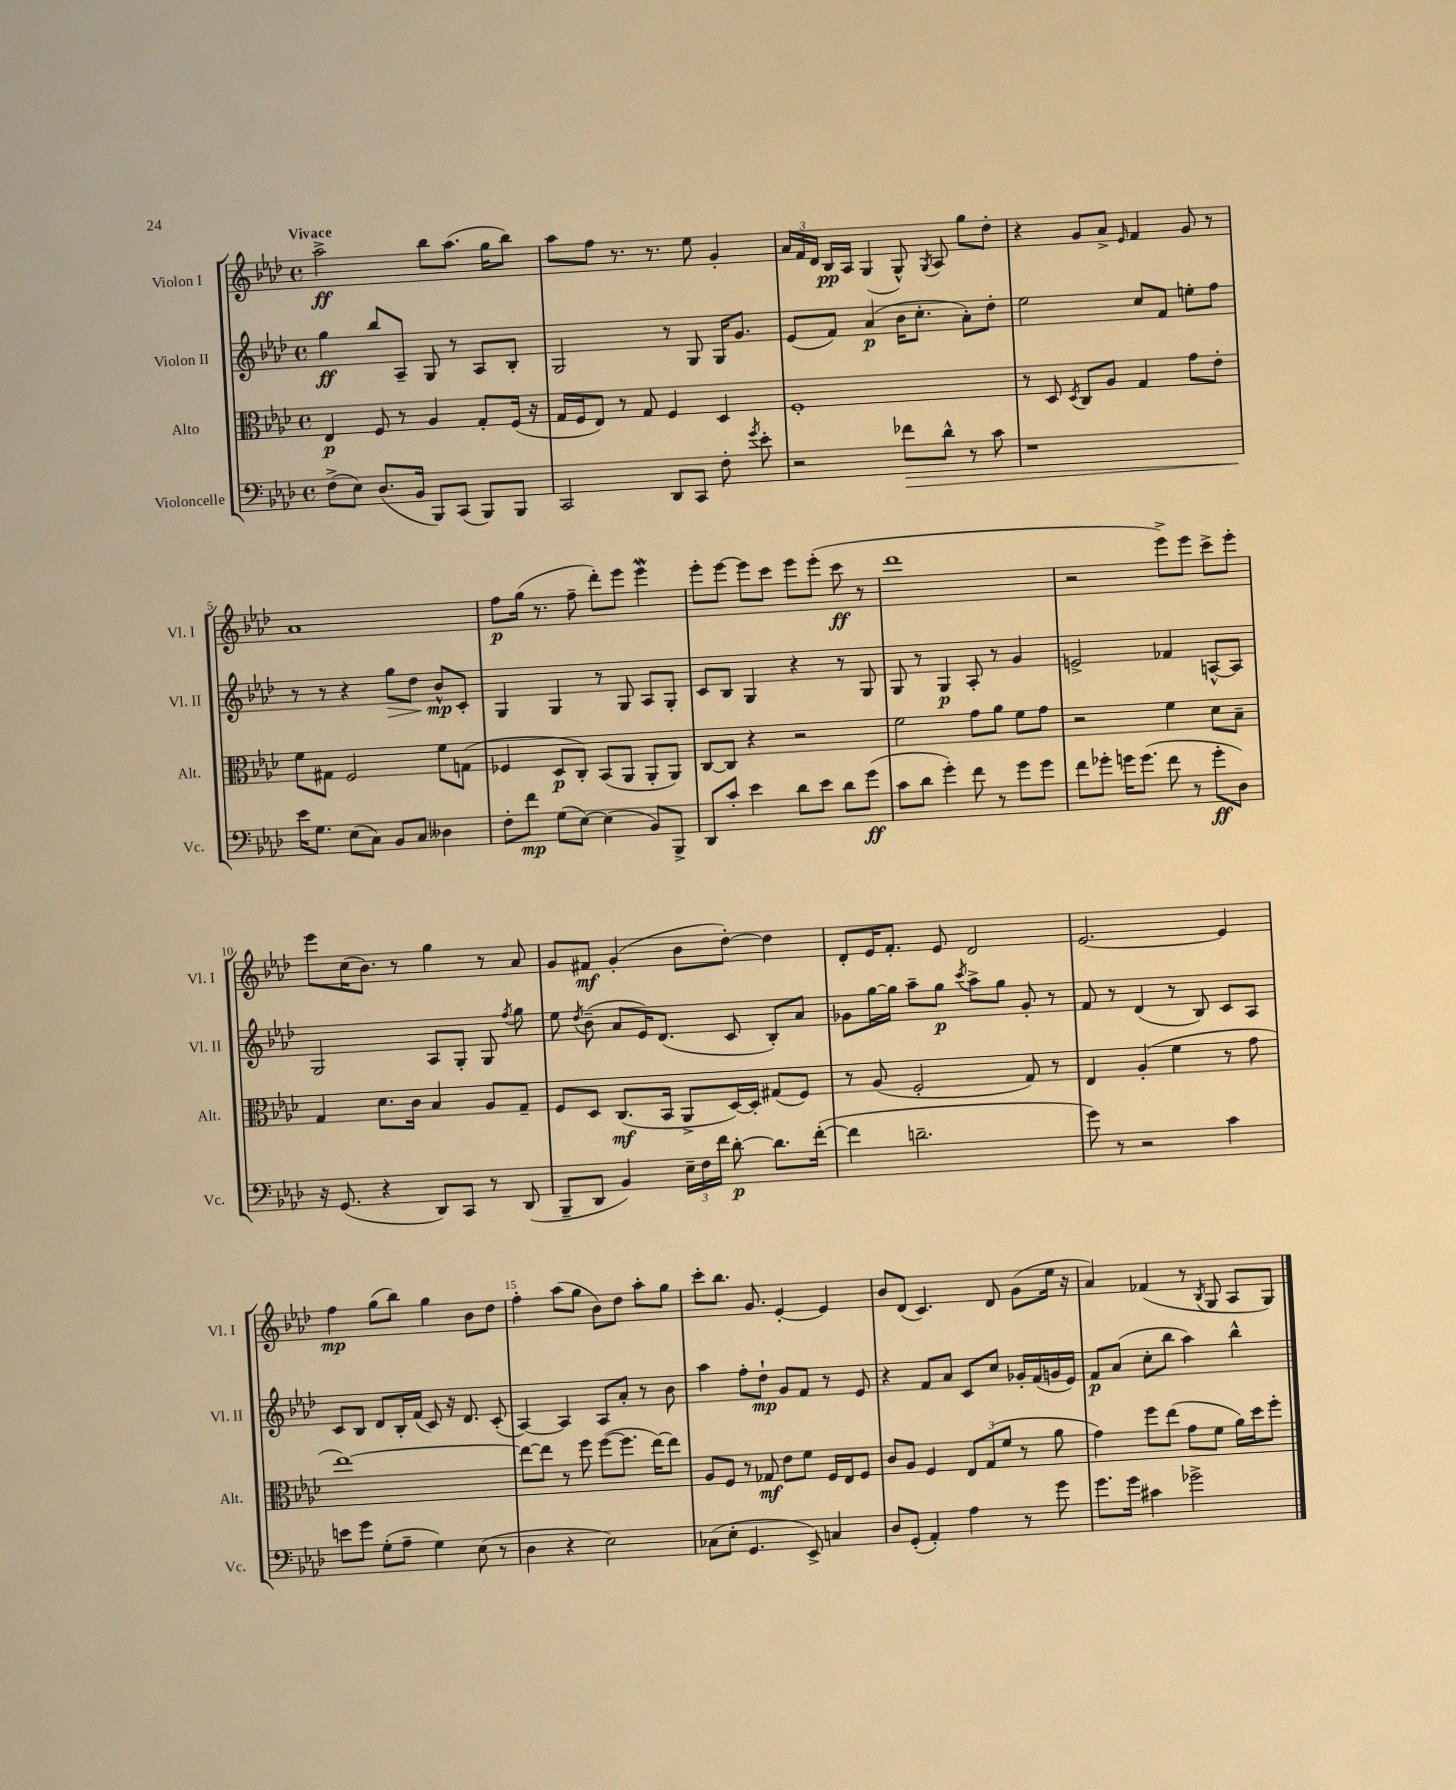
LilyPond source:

<<
\new StaffGroup <<
\new Staff = "s0" \with { instrumentName = "Violon I" shortInstrumentName = "Vl. I" } {
    \clef treble \key aes \major \defaultTimeSignature \time 4/4 \tempo "Vivace"
    \autoBeamOff aes''2->\ff bes''8[ aes''8.]( g''16[ bes''8]) |
    aes''8[ f''8] r8. r8. ees''8 g'4-. |
    \tuplet 3/2 { aes'16[ f'16 des'16] } bes16[\pp aes16] g4( g8-^) \acciaccatura { g8 } aes8 g''8[ des''8]-. |
    r4 g'8[ aes'8]-> \grace { ees'16 } f'4 g'8 r8 |
    aes'1 |
    f''8[\p g''16]( r8. f''8-- des'''8[-.) ees'''8] ees'''4\mordent |
    ees'''8[-. ees'''8]~ ees'''8[ c'''8] ees'''8[ ees'''8]-.( c'''8\ff r8 |
    des'''1 |
    r2 ees'''8[->) ees'''8] c'''8[-> ees'''8]-. |
    ees'''8[ c''16( bes'8.]) r8 g''4 r8 aes'8 |
    g'8[ fis'8]\mf g'4-.( bes'8[ des''8]~-.) des''4 |
    des'8[-. ees'16 f'8.]-. ees'8 des'2 |
    ees'2.~ ees'4 |
    f''4\mp g''8[( bes''8]) g''4 bes'8[ des''8] |
    f''4-. aes''8[( g''8] bes'8[) des''8] aes''8[-. g''8] |
    c'''8[-. bes''8.] g'8. ees'4~-. ees'4 |
    bes'8[ des'8]( c'4.) des'8 g'8[( ees''16] r16 |
    aes'4) fes'4( r8 \acciaccatura { bes8 } g8 aes8[ g8]) \bar "|." |
}
\new Staff = "s1" \with { instrumentName = "Violon II" shortInstrumentName = "Vl. II" } {
    \clef treble \key aes \major \defaultTimeSignature \time 4/4
    \autoBeamOff g''4\ff bes''8[ aes8]-- g8 r8 aes8[ bes8]-. |
    g2 r8 g8 g16[ g'8.] |
    ees'8[( f'8]) aes'4\p( bes'16[ c''8.]-. aes'8[-.) des''8]-. |
    ees''2 c''8[ f'8] e''8[-. f''8] |
    r8 r8 r4 g''8[\> des''8] bes'8[-^\mp\! c'8]-. |
    g4 g4 r8 g8 aes8[ g8]-. |
    c'8[ bes8] g4 r4 r8 g8 |
    g8 r8 g4\p aes8-. r8 g'4 |
    e'2-> fes'4 a8[~-^ a8] |
    g2 aes8[ g8]-. g8 \acciaccatura { f''8 } g''8 |
    ees''8 \acciaccatura { des''8 } bes'8--( aes'8[ ees'16) des'8.]( c'8 bes8[-.) aes'8] |
    ges'8[ g''16~ g''16] aes''8[-- g''8]\p \acciaccatura { c'''8 } aes''8[-> g''8] ges'8-. r8 |
    f'8 r8 des'4( r8 bes8) c'8[ aes8] |
    c'8[ bes8] des'8[ bes16-. f'16]( c'8) r16 des'8. c'8-.( |
    aes4~) aes4 aes8[ aes'8]-. r8 bes'8 |
    aes''4 f''8[-. des''8]-!\mp g'8[ f'8] r8 ees'8 |
    r4 f'8[ aes'8] c'8[ c''8] ges'16[-. f'16( g'16 ees'16]) |
    f'8[\p aes'8]( c''8[-. bes''8] aes''4) bes''4-^ \bar "|." |
}
\new Staff = "s2" \with { instrumentName = "Alto" shortInstrumentName = "Alt." } {
    \clef alto \key aes \major \defaultTimeSignature \time 4/4
    \autoBeamOff ees4\p f8 r8 aes4 g8[-. f16]( r16 |
    g16[ f16 ees8]) r8 g8 f4 des4 |
    f1-. |
    r8 des8 \acciaccatura { des8 } c8[ aes8] g4 g'8[ ees'8]-. |
    f'8[ gis8] f2 f'8[ g8]( |
    fes4 des8[\p c8]-.) bes,8[( aes,8] aes,8[-. aes,8]) |
    c8[~ c8] r4 r2 |
    f'2 g'8[ aes'8] f'8[ g'8] |
    r2 f'4 des'8[ bes8]-- |
    g4 des'8.[ c'16] bes4 aes8[ g8]-- |
    f8[ des8] c8.[\mf( bes,16] aes,8[-> des16~) des16]-. gis8[( f8]) |
    r8 aes8( f2-. g8) r8 |
    ees4 aes4-.( f'4 r8 g'8 |
    ees''1~) |
    ees''8[~ ees''8] r8 f''8 f''8[~( f''8.] ees''16[~) ees''8] |
    aes8[ f8] r8 ges8\mf ees'8[ f'8] f16[ ees16 f8] |
    c'8[ aes8] f4 \tuplet 3/2 { ees8[ g8( f'8] } r8 aes'8 |
    g'4) f''8[ ees''8]( g'8[ f'8] aes'16[) des''16 f''8]-. \bar "|." |
}
\new Staff = "s3" \with { instrumentName = "Violoncelle" shortInstrumentName = "Vc." } {
    \clef bass \key aes \major \defaultTimeSignature \time 4/4
    \autoBeamOff f8[->( ees8]) des8.[( bes,16] bes,,8[) c,8]( bes,,8[) bes,,8] |
    c,2 des,8[ c,8] f8-. \acciaccatura { g'8 } ees'8-. |
    r2 fes'8[\> des'8]-^ r8 c'8 |
    r1 |
    ees'16[\! g8.] ees8[( c8]) bes,8[ c8] deses4 |
    f8[-. f'8]\mp g8[( ees8]~) ees4( bes,8[) bes,,8]-> |
    des,8[ c'8]-. ees'4 des'8[ ees'8] des'8[ g'8]\ff( |
    c'8[ des'8] g'4-.) f'8 r8 g'8[ g'8] |
    f'8[ ges'8]-. g'16[ g'8.]( f'8 r8 g'8[-.\ff des8]) |
    r16 g,8.( r4 des,8[) c,8] r8 des,8( |
    bes,,8[-- des,8] bes,4) \tuplet 3/2 { ees16[-- f16 f'16] } des'8~-.\p des'8.[ f'16]~-.( |
    f'4 d'2.-- |
    g'8) r8 r2 c'4 |
    e'8[ g'8] g8[-.( aes8]-- g4) ees8( r8 |
    des4 r4 ees2) |
    ces8[( ees8]-. g,4. ees,8->) c4 |
    des8[ g,8]-.( aes,4-.) aes4 r8 g'8 |
    g'8.[ g'16] cis'4 ges'2-> \bar "|." |
}
>>
>>
\layout { \context { \Score \override BarNumber.break-visibility = ##(#f #t #t) barNumberVisibility = #(every-nth-bar-number-visible 5) } }
